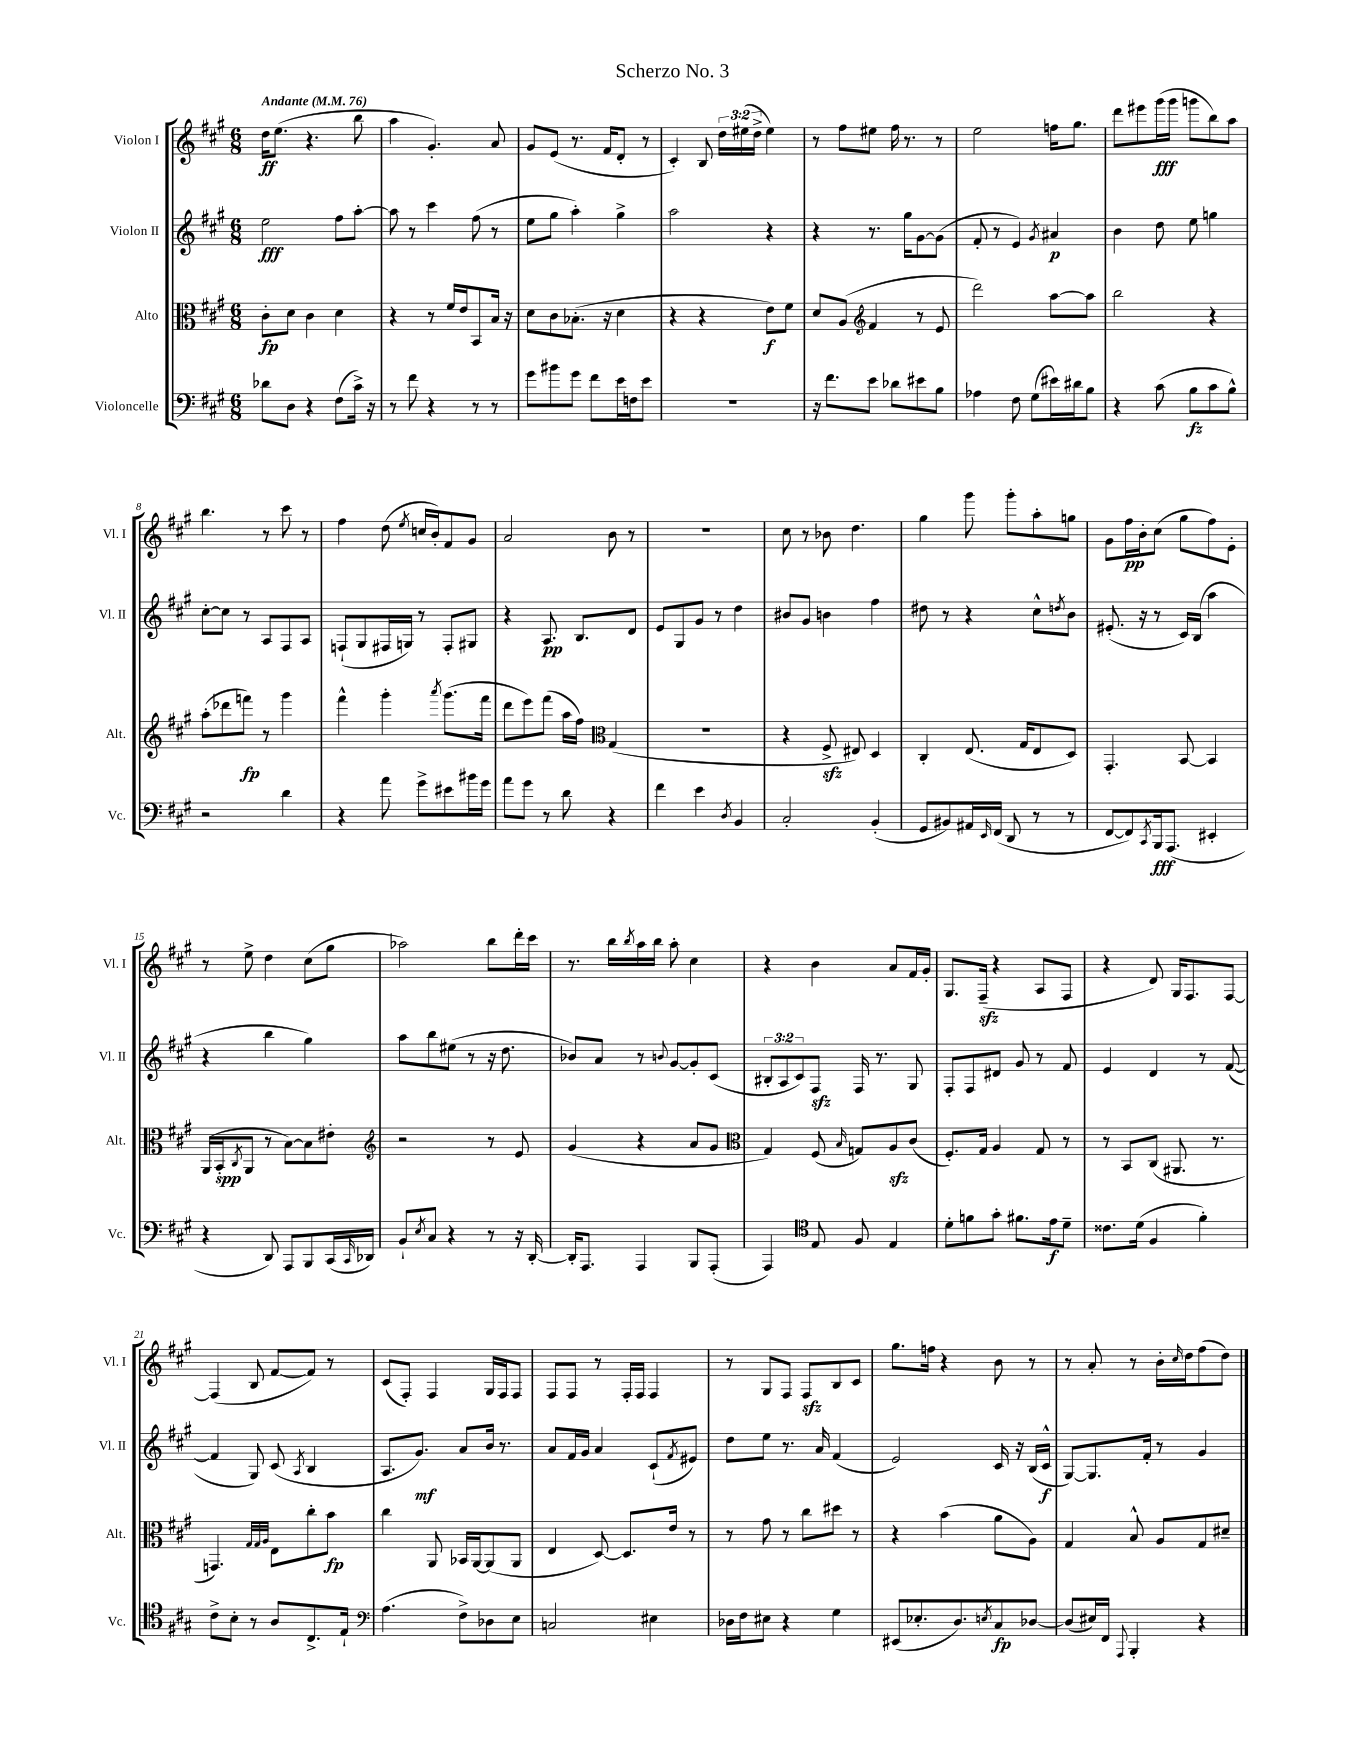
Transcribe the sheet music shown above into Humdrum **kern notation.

**kern	**kern	**kern	**kern
*staff4	*staff3	*staff2	*staff1
*clefF4	*clefC3	*clefG2	*clefG2
*k[f#c#g#]	*k[f#c#g#]	*k[f#c#g#]	*k[f#c#g#]
*M6/8	*M6/8	*M6/8	*M6/8
*MM76	*MM76	*MM76	*MM76
8d-\L	8c#'\L	2ee\	16dd\LK
.	.	.	(8.ee\J
8D\J	8d\J	.	.
4r	4c#\	.	4.r
(8F#\L	4d\	8ff#\L	.
16c#^\Jk)	.	[8aa'\J	8bb\
16r	.	.	.
=	=	=	=
8r	4r	8aa\]	4aa\
8f#\	.	8r	.
4r	8r	4ccc#\	4.g#'/)
.	16f#/LL	.	.
.	16e/J	.	.
8r	8BB/	(8ff#\	.
8r	16B/Jk	8r	8a/
.	16r	.	.
=	=	=	=
8g#\L	8d\L	8ee\L	8g#/L
8b#\	8c#\	8gg#\J	(8e/J
8g#\J	(8.B-'\J	4aa'\)	8.r
8f#\L	.	.	.
.	16r	.	16f#/LK
16e\L	4d\	4gg#^\	8d'/J
16F\J	.	.	.
8e\J	.	.	8r
=	=	=	=
2.r	4r	2aa\	4c#'/)
.	4r	.	8B/
.	.	.	24dd\LL
.	.	.	(24ee#\
.	.	.	24dd^\JJ
.	8e\L)	4r	4ee#\)
.	8f#\J	.	.
=	=	=	=
16r	8d/L	4r	8r
8.f#\L	.	.	.
.	(8A/J	.	8ff#\L
*	*clefG2	*	*
8e\J	4f#/	8.r	8ee#\J
8d-\L	.	.	16ff#\
.	.	16gg#\LK	8.r
8e#\	8r	[8g#\	.
8B\J	8e/	(8g#\]J	8r
=	=	=	=
4A-\	2ddd\)	8f#'/	2ee\
.	.	8r	.
8F#\	.	4e/)	.
(8G#\L	.	.	.
.	.	8qg#/	.
16e#\L)	[8aa\L	4a#/	16ff\LK
16d#\J	.	.	8.gg#\J
8B\J	8aa\]J	.	.
=	=	=	=
4r	2bb\	4b\	8ddd\L
.	.	.	8eee#\
(8c#\	.	8dd\	(16ggg#\L
.	.	.	16ggg#\JJ
8B\L	.	8ee\	8ggg\L
8c#\	4r	4gg\	8bb\)
8B^^\J)	.	.	8aa\J
=	=	=	=
2r	(8aa'\L	[8cc#'\L	4.bb\
.	8ddd-\	8cc#\]J	.
.	8fff\J)	8r	.
.	8r	8A/L	8r
4d\	4ggg#\	8F#/	8ccc#\
.	.	8A/J	8r
=	=	=	=
4r	4fff#^^\	(8F`/L	4ff#\
.	.	8G#/	.
8a\	4ggg#'\	16F#/L	(8dd\
.	.	16G/JJ)	.
.	.	.	8qee/
8g#^\L	.	8r	16cc/LL
.	.	.	16b'/J)
.	8qaaa/	.	.
8e#\	(8.ggg#\L	8F#'/L	8f#/
16b#\L	.	8G#/J	8g#/J
16g#\JJ	16fff#\Jk	.	.
=	=	=	=
8a\L	8ddd\L	4r	2a/
8g#\J	8eee\)	.	.
8r	(8fff#\J	8.A/	.
8d\	16aa\LL	.	.
.	16ff#\JJ)	8.B/L	.
*	*clefC3	*	*
4r	(4G#/	.	8b\
.	.	8d/J	8r
=	=	=	=
4f#\	2.r	8e/L	2.r
.	.	8G#/	.
4e\	.	8g#/J	.
.	.	8r	.
8qD/	.	.	.
4BB/	.	4dd\	.
=	=	=	=
2C#'/	4r	8b#/L	8cc#\
.	.	8g#/J	8r
.	8F#^/	4b\	8b-\
.	8E#/)	.	4.dd\
(4BB'/	4D/	4ff#\	.
=	=	=	=
8GG#/L	4C#'/	8dd#\	4gg#\
8BB#/)	.	8r	.
16AA#/L	(8.E/	4r	8ggg#\
16qqEE/	.	.	.
(16FF#/JJ	.	.	.
8DD/	.	.	8ggg#'\L
.	16G#/LK	.	.
8r	8E/	8cc#^^\L	8aa'\
.	.	8qdd/	.
8r	8D/J)	8b\J	8gg\J
=	=	=	=
[8FF#/L	4.GG#'/	(8.e#'/	8g#\L
8FF#/])	.	.	16ff#\L
.	.	16r	16b'\J
8qCC#/	.	.	.
16BBB/k	.	8r	(8cc#\J
(8.AAA/J	.	.	.
.	[8BB/	16c#/LL)	8gg#\L
.	.	(16B/JJ	.
4EE#'/	4BB/]	4aa\	8ff#\)
.	.	.	8e'\J
=	=	=	=
4r	(16AA/LL	4r	8r
.	16BB'/J	.	.
.	8qC#/	.	.
.	8AA/J	.	8ee^\
8DD/)	8r	4bb\	4dd\
8AAA/L	[8B\L)	.	.
8BBB/	8B\]	4gg#\)	(8cc#\L
(16CC#/L	8e#'\J	.	8gg#\J
16qqCC#/	.	.	.
16DD-/JJ)	.	.	.
=	=	=	=
*	*clefG2	*	*
8BB`/L	2r	8aa\L	2aa-\)
8qE/	.	.	.
8C#/J	.	8bb\	.
4r	.	(8ee#\J	.
.	.	8r	.
8r	8r	16r	8bb\L
.	.	8.dd\	.
16r	8e/	.	16ddd'\L
[16DD'/	.	.	16ccc#\JJ
=	=	=	=
16DD'/]LK	(4g#/	8b-/L)	8.r
8.AAA/J	.	.	.
.	.	8a/J	.
.	.	.	16bb\LL
.	.	.	8qbb/
4AAA/	4r	8r	16aa\
.	.	.	16bb\JJ
.	.	8qqb/	.
.	.	[8g#/L	8aa'\
8BBB/L	8a/L	8g#'/]	4cc#\
(8AAA'/J	8g#/J	(8c#/J	.
=	=	=	=
*	*clefC3	*	*
4AAA/)	4G#/)	12B#'/L	4r
.	.	12A/	.
.	.	12c#/)	.
*clefC4	*	*	*
8E/	(8F#/	8F#/J	4b\
.	16qqB/	.	.
8F#/	8G/L)	16F#/	.
.	.	8.r	.
4E/	8A/	.	8a/L
.	(8c#/J	8G#/	16f#/L
.	.	.	16g#'/JJ
=	=	=	=
8d'\L	8.F#'/L)	8F#'/L	8.G#/L
8f\	.	8F#/	.
.	16G#/Jk	.	(16F#~/Jk
8g#'\J	4A/	8d#/J	4r
8.f#\L	.	8g#/	.
.	8G#/	8r	8A/L
16e\k	.	.	.
8d~\J	8r	8f#/	8F#/J
=	=	=	=
8.c##\L	8r	4e/	4r
.	8BB/L	.	.
(16d\Jk	.	.	.
4F#/	(8C#/J	4d/	8d/)
.	8.AA#/	.	16G#/LK
.	.	.	8.F#/
4f#'\)	.	8r	.
.	8.r	.	.
.	.	([8f#/	[8F#/J
=	=	=	=
8c#^\L	4.GG/)	4f#/]	(4F#/]
8B'\J	.	.	.
8r	.	8G#/)	8B/
.	32qqG#/LLL	.	.
.	32qqG#/	.	.
.	32qqA/JJJ	.	.
8A/L	8E\L	(8c#/	[8f#/L
.	.	8qA/	.
8.C#^/	8cc#'\	4B/	8f#/]J)
.	8b\J	.	8r
16E`/Jk	.	.	.
=	=	=	=
*clefF4	*	*	*
(4.A\	4cc#\	8.A/L	(8c#/L
.	.	.	8F#'/J)
.	.	8.g#/J)	.
.	8AA/	.	4F#/
8F#^\L)	16BB-/LL	8a/L	.
.	[16AA/J	.	.
8D-\	(8AA/]	16b/Jk	16G#/LL
.	.	8.r	16F#/J
8E\J	8AA/J	.	8F#/J
=	=	=	=
2C/	4E/	8a/L	8F#/L
.	.	16f#/L	8F#/J
.	.	16g#/JJ	.
.	[8D/)	4a/	8r
.	8.D/]L	.	16F#'/LL
.	.	.	16F#/JJ
4E#\	.	(8c#`/L	4F#/
.	16e/Jk	.	.
.	.	8qf#/	.
.	8r	8e#/J)	.
=	=	=	=
16D-\LL	8r	8dd\L	8r
16F#\J	.	.	.
8E#\J	8g#\	8ee\J	8G#/L
4r	8r	8.r	8F#/J
.	8cc#\L	.	8F#/L
.	.	16a/	.
4G#\	8dd#\J	(4f#/	8B/
.	8r	.	8c#/J
=	=	=	=
(8EE#/L	4r	2e/)	8.gg#\L
8.E-'/	.	.	.
.	.	.	16ff\Jk
.	(4b\	.	4r
8.D/)	.	.	.
8qE/	.	.	.
8C#/	8a\L	16c#/	8b\
.	.	16r	.
[8D-/J	8A\J)	(16B/LL	8r
.	.	16c#^^/JJ	.
=	=	=	=
(8D-/]L	4G#/	[8G#/L)	8r
16E#/L)	.	8.G#/]	8a'/
16FF#/JJ	.	.	.
8qqAAA/	.	.	.
4BBB'/	8B^^/	.	8r
.	.	16f#'/Jk	.
.	8A/L	8r	16b'\LL
.	.	.	16qqcc#/
.	.	.	16dd\J
4r	8G#/	4g#/	(8ff#\
.	8d#~/J	.	8dd\J)
==	==	==	==
*-	*-	*-	*-
